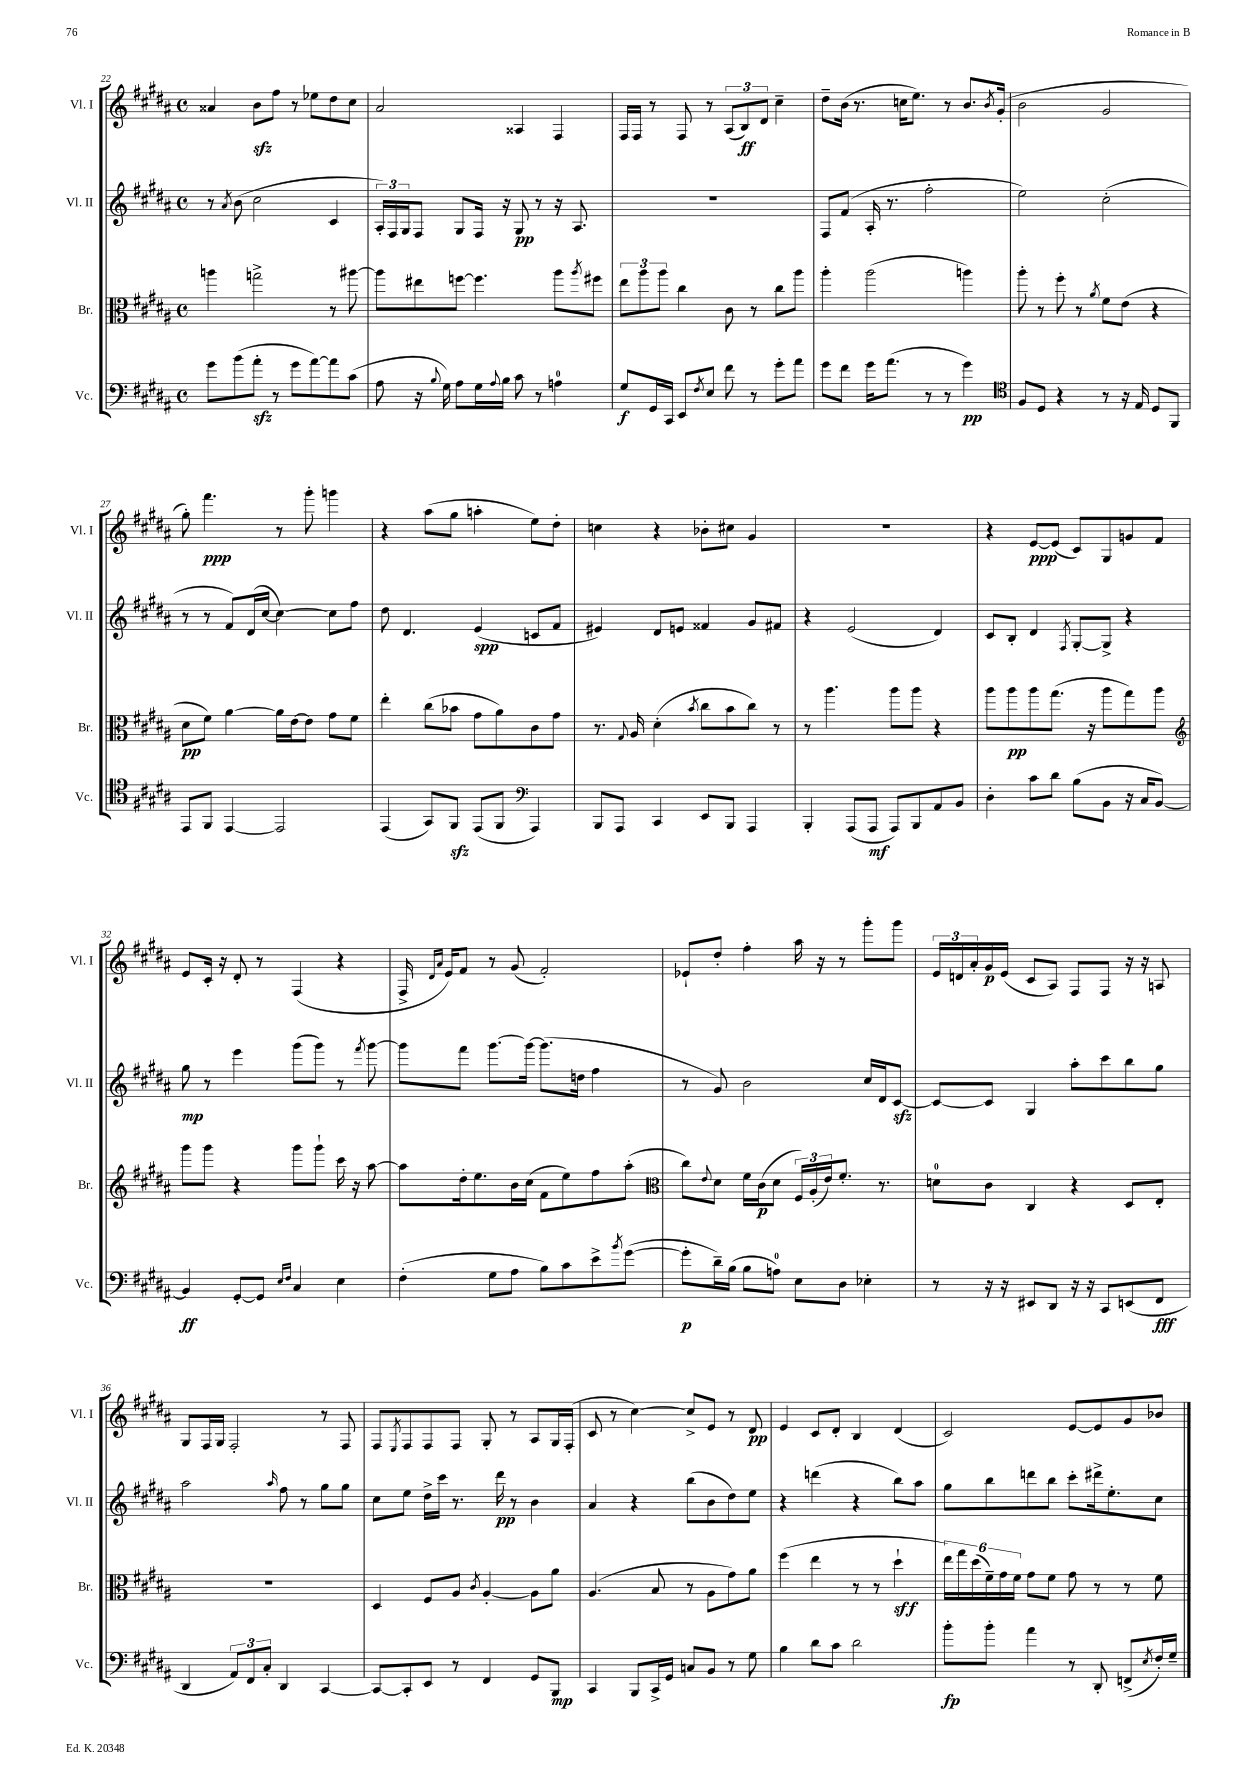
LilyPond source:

<<
\new StaffGroup <<
\new Staff = "s0" \with { instrumentName = "Vl. I" shortInstrumentName = "Vl. I" } {
    \clef treble \key b \major \defaultTimeSignature \time 4/4
    aisis'4 b'8\sfz fis''8 r8 ees''8 dis''8 cis''8 |
    ais'2 aisis4 fis4 |
    fis16 fis16 r8 fis8 r8 \tuplet 3/2 { ais8( b8\ff) dis'8 } cis''4-- |
    dis''8-- b'16( r8. c''16 e''8.) r8 b'8. \acciaccatura { b'8 } gis'16-.( |
    b'2 gis'2 |
    gis''8-.) fis'''4.\ppp r8 gis'''8-. g'''4 |
    r4 ais''8( gis''8 a''4-. e''8) dis''8-. |
    c''4 r4 bes'8-. cis''8 gis'4 |
    R1 |
    r4 e'8~\ppp e'8( cis'8) gis8 g'8 fis'8 |
    e'8 cis'16-. r16 dis'8-. r8 fis4( r4 |
    fis16-> \grace { dis'16 ais'16 } e'16) fis'8 r8 gis'8( fis'2-.) |
    ees'8-! dis''8-. fis''4-. ais''16 r16 r8 gis'''8-. gis'''8 |
    \tuplet 3/2 { e'16 d'16 ais'16-. } gis'16\p e'16( cis'8 ais8) fis8 fis8 r16 r16 a8 |
    gis8 fis16 gis16 fis2-. r8 fis8 |
    fis8 \acciaccatura { e8 } fis8 fis8 fis8 gis8-. r8 ais8 gis16 fis16-.( |
    cis'8 r8 cis''4~) cis''8-> e'8 r8 dis'8\pp |
    e'4 cis'8 dis'8-. b4 dis'4( |
    cis'2) e'8~ e'8 gis'8 bes'8 \bar "|." |
}
\new Staff = "s1" \with { instrumentName = "Vl. II" shortInstrumentName = "Vl. II" } {
    \clef treble \key b \major \defaultTimeSignature \time 4/4
    r8 \acciaccatura { ais'8 } b'8( cis''2 cis'4 |
    \tuplet 3/2 { ais16-.) fis16 gis16 } fis8 gis8 fis16 r16 gis8\pp r8 r16 ais8. |
    R1 |
    fis8 fis'8( ais16-. r8. fis''2-. |
    e''2) cis''2-.( |
    r8 r8 fis'8) dis'16( cis''16~ cis''4~) cis''8 fis''8 |
    dis''8 dis'4. e'4\spp( c'8 fis'8 |
    eis'4) dis'8 e'8 fisis'4 gis'8 fis'8 |
    r4 e'2( dis'4) |
    cis'8 b8-. dis'4 \acciaccatura { fis8 } gis8~-. gis8-> r4 |
    gis''8\mp r8 e'''4 gis'''8( gis'''8) r8 \acciaccatura { fis'''8 } gis'''8~ |
    gis'''8 fis'''8 gis'''8.~ gis'''16~ gis'''8.( d''16 fis''4 |
    r8 gis'8) b'2 cis''16 dis'16 cis'8~\sfz |
    cis'8~ cis'8 gis4 ais''8-. cis'''8 b''8 gis''8 |
    ais''2 \grace { ais''16 } fis''8 r8 gis''8 gis''8 |
    cis''8 e''8 dis''16-> cis'''16 r8. dis'''16\pp r8 b'4 |
    ais'4 r4 b''8( b'8 dis''8) e''8 |
    r4 d'''4( r4 b''8) ais''8 |
    gis''8 b''8 d'''8 b''8 cis'''8-. dis'''16-> e''8.-. cis''8 \bar "|." |
}
\new Staff = "s2" \with { instrumentName = "Br." shortInstrumentName = "Br." } {
    \clef alto \key b \major \defaultTimeSignature \time 4/4
    a''4 g''2-> r8 ais''8~ |
    ais''8 eis''8 f''8~ f''4. ais''8 \acciaccatura { ais''8 } fis''8 |
    \tuplet 3/2 { e''8 ais''8 ais''8 } cis''4 cis'8 r8 cis''8 ais''8 |
    ais''4-. ais''2( a''4) |
    ais''8-. r8 fis''8-. r8 \acciaccatura { ais'8 } fis'8 e'8( r4 |
    dis'8\pp fis'8) ais'4~ ais'16 e'16~ e'8 gis'8 fis'8 |
    e''4-. cis''8( bes'8 gis'8 ais'8) cis'8 gis'8 |
    r8. \appoggiatura { gis8 } ais16 dis'4-.( \acciaccatura { b'8 } cis''8 b'8 cis''8) r8 |
    r8 ais''4. ais''8 ais''8 r4 |
    ais''8 ais''8\pp ais''8 gis''8.( r16 ais''8 gis''8) ais''8 |
    \clef treble gis'''8 gis'''8 r4 gis'''8 gis'''8-! cis'''16 r16 ais''8~ |
    ais''8 dis''16-. e''8. b'16 cis''16( fis'8 e''8) fis''8 ais''8-.( |
    \clef alto cis''8) \appoggiatura { e'8 } dis'8 fis'16 cis'16\p( dis'8 \tuplet 3/2 { fis16) ais16-.( e'16) } fis'8.-. r8. |
    d'8-0 cis'8 cis4 r4 dis8 e8-. |
    R1 |
    dis4 fis8 ais8 \acciaccatura { cis'8 } ais4~-. ais8 ais'8 |
    ais4.( b8 r8 ais8 gis'8) ais'8 |
    fis''4( e''4 r8 r8 dis''4-!\sff |
    \tuplet 6/4 { e''16) gis''16 dis''16( fis'16--) gis'16 fis'16 } gis'8 fis'8 gis'8 r8 r8 fis'8 \bar "|." |
}
\new Staff = "s3" \with { instrumentName = "Vc." shortInstrumentName = "Vc." } {
    \clef bass \key b \major \defaultTimeSignature \time 4/4
    gis'8 b'8( ais'8-.\sfz r8 gis'8 ais'8~) ais'8 cis'8( |
    ais8 r16 \appoggiatura { b8 } gis16) ais8 gis16 \appoggiatura { ais8 } b16 cis'8 r8 a4-0 |
    gis8\f gis,16 cis,16 e,8 \acciaccatura { fis8 } e8 fis'8 r8 gis'8-. ais'8 |
    gis'8 fis'8 gis'16 ais'8.( r8 r8 gis'4\pp) |
    \clef tenor fis8 dis8 r4 r8 r16 e16 dis8 fis,8 |
    e,8 fis,8 e,4~ e,2 |
    e,4( gis,8) fis,8\sfz e,8( fis,8 \clef bass ais,,4) |
    b,,8 ais,,8 cis,4 e,8 b,,8 ais,,4 |
    b,,4-. ais,,8( ais,,8\mf ais,,8) b,,8 ais,8 b,8 |
    dis4-. cis'8 dis'8 b8( b,8 r16 cis16 b,8~) |
    b,4\ff gis,8~-. gis,8 \grace { e16 fis16 } cis4 e4 |
    fis4-.( gis8 ais8 b8) cis'8 e'8-> \acciaccatura { b'8 } gis'8~( |
    gis'8-.\p dis'16--) b16( b8 a8-0) e8 dis8 ees4-. |
    r8 r16 r16 eis,8 dis,8 r16 r16 cis,8 e,8( fis,8\fff |
    dis,4 \tuplet 3/2 { ais,8) fis,8 cis8-. } dis,4 cis,4~ |
    cis,8~ cis,8-. e,8 r8 fis,4 gis,8 b,,8\mp |
    cis,4 b,,8 cis,16-> gis,16 c8 b,8 r8 gis8 |
    b4 dis'8 cis'8 dis'2 |
    b'8-.\fp b'8-. ais'4 r8 dis,8-. f,8->( \acciaccatura { e8 } fis16-.) gis16-- \bar "|." |
}
>>
>>
\layout { \context { \Score currentBarNumber = #22 } }
